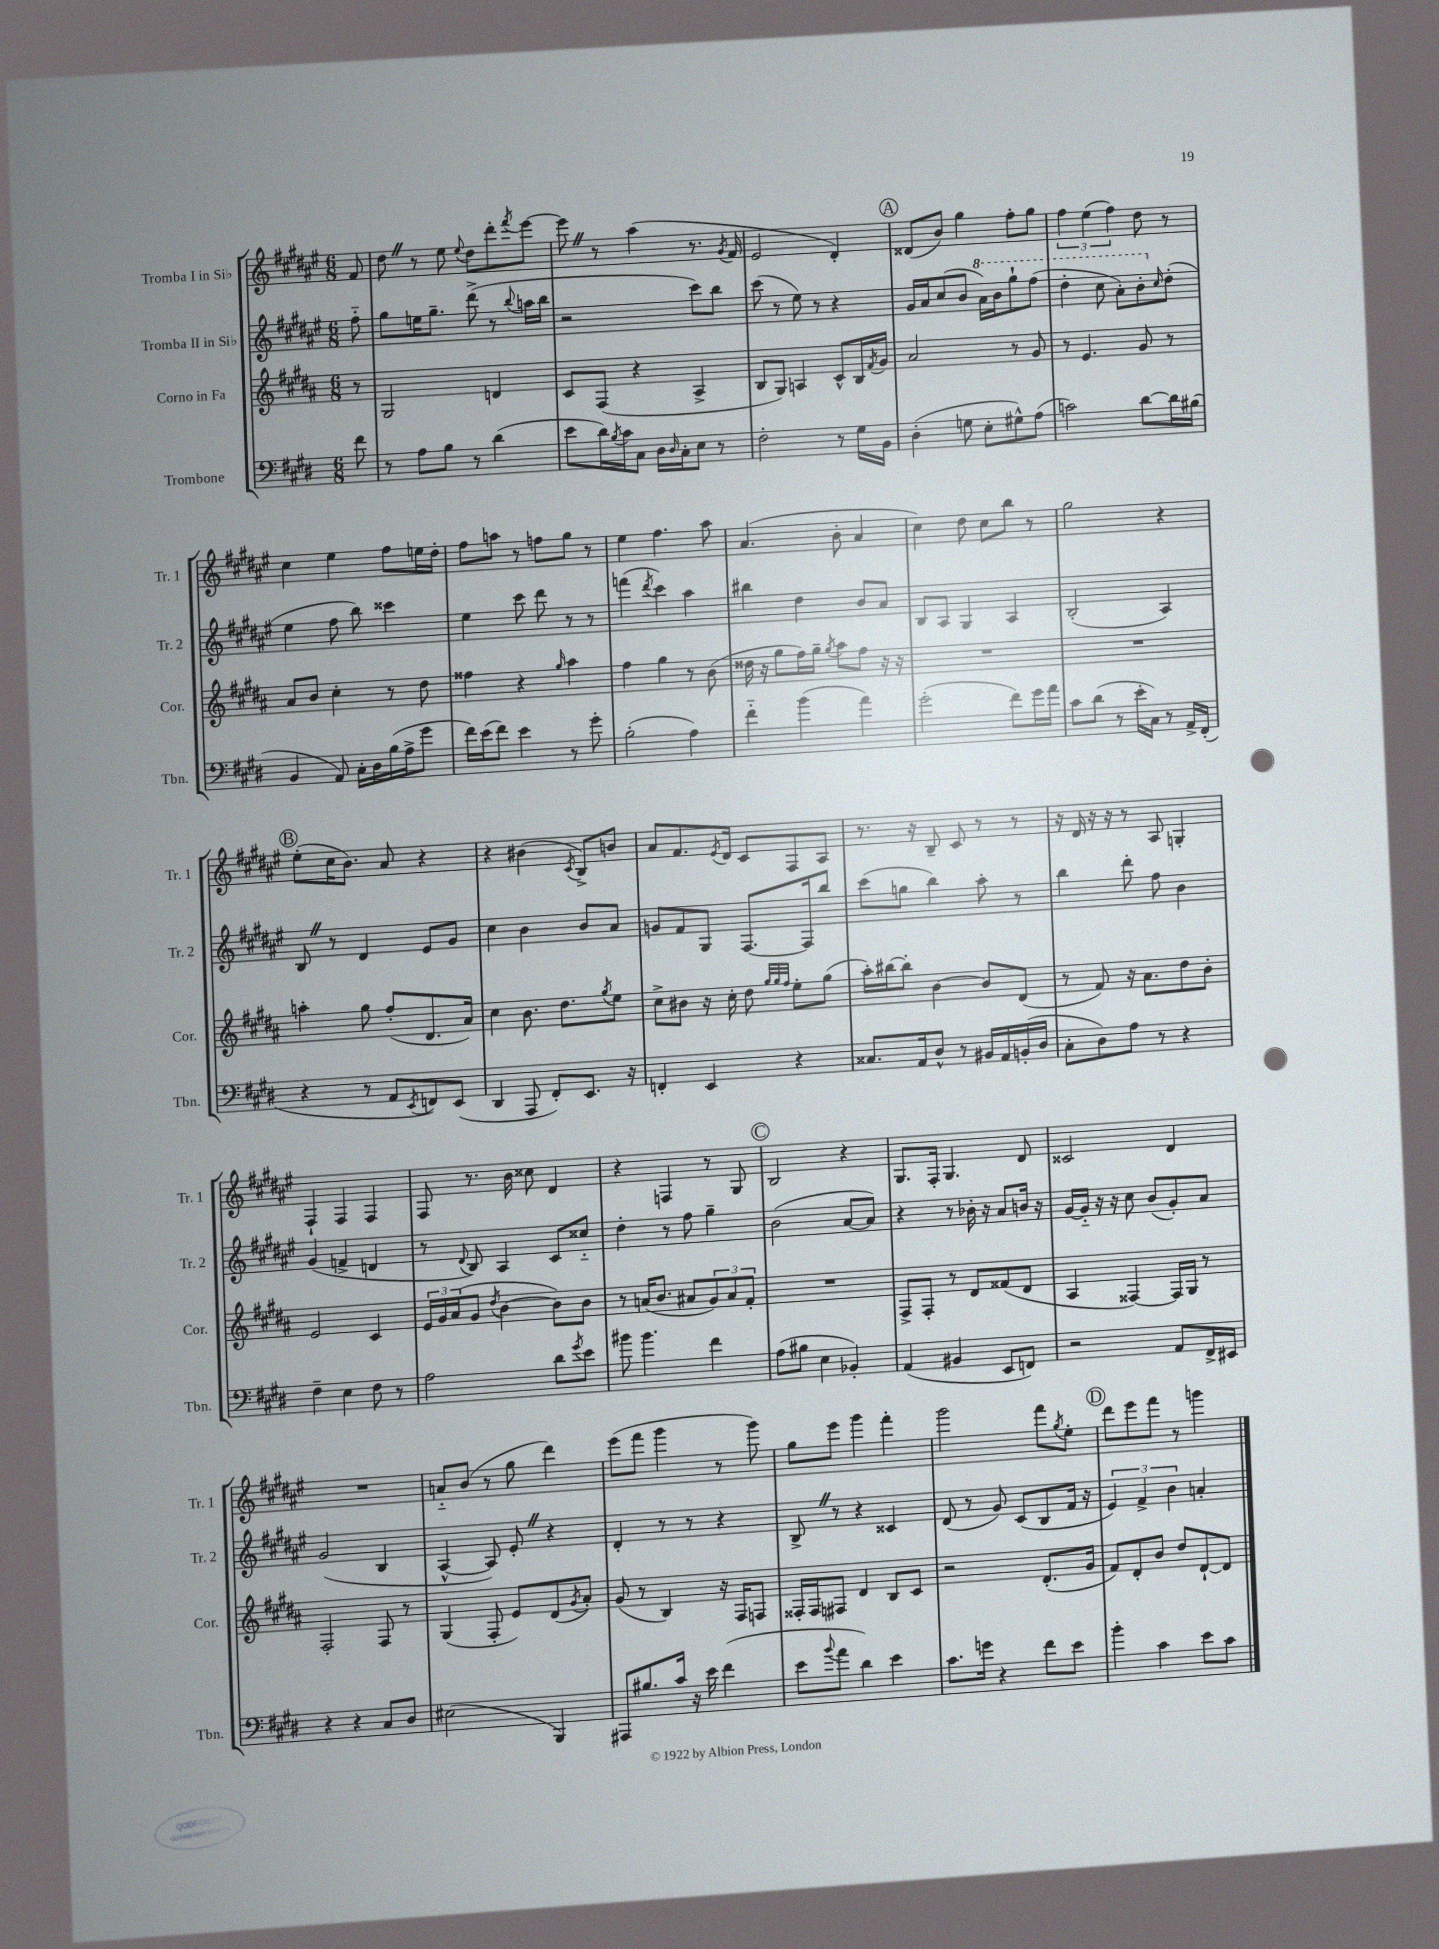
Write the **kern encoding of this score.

**kern	**kern	**kern	**kern
*staff4	*staff3	*staff2	*staff1
*clefF4	*clefG2	*clefG2	*clefG2
*k[f#c#g#d#]	*k[f#c#g#d#a#]	*k[f#c#g#d#a#e#]	*k[f#c#g#d#a#e#]
*M6/8	*M6/8	*M6/8	*M6/8
8f#\	8r	8ff#'~\	8f#/
=	=	=	=
8r	2G#/	8gg#\L	8dd#\
8A\L	.	16ee\K	8r
.	.	8.gg#~\J	.
8B\J	.	.	8ee#\
.	.	.	8qqee#/
8r	.	(8ddd#^\	8dd#\L
(4d#\	4d/	8r	8ddd#'\
.	.	8qqbb/	8qfff#/
.	.	16aa\LL	[8eee#\J
.	.	16bb\JJ	.
=	=	=	=
8e\L	8c#/L	2r	8eee#\]
16d#\L)	(8F#/J	.	8r
8qB/	.	.	.
16c#\J	.	.	.
8C#\J	4r	.	(4aa#\
16D#\LL	.	.	.
16qqD#/	.	.	.
16C#'\J	.	.	.
8E\J	4A#^/	8ccc#\L)	8.r
8r	.	8bb\J	.
.	.	.	8qg#/
.	.	.	16f#/
=	=	=	=
2F#'\	8B/L	(8ccc#\	2e#/
.	8G#/J)	8r	.
.	4A/	8ee#\)	.
.	.	8r	.
8r	8c#^^/L	4r	4d#'/)
16G#\LL	16B/L	.	.
.	8qf#/	.	.
16BB\JJ	16g#/JJ	.	.
=	=	=	=
(4D#'\	2a#/	16g#/LL	(8d##/L
.	.	16a#/J	.
.	.	(8cc#/	8b/J)
8G\	.	8b/J	4gg#\
8E'\L	.	16aa#\LL)	.
.	.	16bb\J	.
8G#^^\)	8r	8ggg#`\	8ff#'\L
(8A\J	8g#/	(8fff#\J	8gg#\J
=	=	=	=
2c\)	8r	4ddd#'\	6ff#\
.	4.e/	.	.
.	.	.	(6ee#\
.	.	8ccc#\	.
.	.	.	6ff#\)
.	.	8aa#'\L)	.
[8d#\L	8g#/	8bb'\	8dd#\
.	.	16qqcc#/	.
16d#\]L	8r	(8dd#'\J	8r
(16B#\JJ	.	.	.
=	=	=	=
4BB/	8a#/L	4ee#\	4cc#\
.	8b/J	.	.
8AA/)	4cc#'\	8ff#\	4ee#\
16C#'\LL	.	8bb\)	.
16D#\	.	.	.
(16B\	8r	4ccc##\	8ff#\L
16A^\J	.	.	.
8g#\J	8dd#\	.	16ee\L
.	.	.	16dd#'\JJ
=	=	=	=
16f#\LL)	4ff##\	4ee#\	8ff#\L
(16e\J	.	.	.
8f#\J)	.	.	8aa\J
4e\	4r	8ccc#\	8r
.	.	8ddd#\	8ff\L
.	16qqgg#/	.	.
8r	4aa#\	8r	8gg#\J
8g#'\	.	8r	8r
=	=	=	=
(2B'\	4ff#\	(4fff\	4ee#\
.	.	8qddd#/	.
.	4gg#\	4ccc#\)	4.ff#\
4A\)	8r	4aa#\	.
.	(8b\	.	8aa#\
=	=	=	=
4f#'~\	16dd##\	4bb#\	(4.a#/
.	16r	.	.
.	8gg#\L	.	.
(4b\	16ff#\L)	4dd#\	.
.	16gg#~\JJ	.	.
.	8qgg#/	.	.
.	8aa#\L	.	8b'\
4a\)	8ff#\J	8b/L	4a#/
.	16r	8a#/J	.
.	16r	.	.
=	=	=	=
(2g#'\	2.r	8B/L	4cc#\)
.	.	8A#/J	.
.	.	4G#/	8dd#\
.	.	.	8cc#\L
8f#\L)	.	4A#/	8bb\J
16g#\L	.	.	8r
16a\JJ	.	.	.
=	=	=	=
8c#\L	2.r	(2B'/	2gg#\
(8d#\J	.	.	.
8r	.	.	.
16e'\LL	.	.	.
16C#\JJ)	.	.	.
8r	.	4A#/)	4r
16AA^/LL	.	.	.
(16FF#'/JJ	.	.	.
=	=	=	=
4r	4aa'\	8B/	(8ee#'\L
.	.	8r	16cc#\K
.	.	.	8.b\J)
8r	8gg#\	4d#/	.
8AA/L	(8ff#'/L	.	8a#/
8qEE/	.	.	.
8FF/)	8.d#/	8e#/L	4r
(8EE/J	.	8g#/J	.
.	16a#/Jk)	.	.
=	=	=	=
4DD#/	4cc#\	4cc#\	4r
8AAA/	8.b\	4b\	(4b#\
8FF#'/L)	.	.	.
.	8.dd#\L	.	.
.	.	.	8qc#/
8.EE/J	.	8b/L	8B^/L)
.	8qgg#/	.	.
.	8ee\J	8a#/J	8b/J
16r	.	.	.
=	=	=	=
4FF'/	8cc#^\L	8g/L	8a#/L
.	8b#\J	8f#/	8.f#/
4EE/	16r	8G#/J	.
.	.	.	8qe#/
.	16cc#'\	.	16d#/Jk
.	8dd#\	[8.F#/L	8c#/L
.	32qqgg#/LLL	.	.
.	32qqgg#/	.	.
.	32qqff#/JJJ	.	.
4r	8ee'\L	.	8F#/
.	.	16F#/]k	.
.	(8gg#\J	8bb/J	8A#/J
=	=	=	=
8.C##/L	16aa#'\LL)	(8ccc#\L	8.r
.	[16bb#\J	.	.
.	8bb#'\]J	8gg\J	.
16AA/k	.	.	16r
8D#^^/J	[4b\	4bb\)	8B~/
8r	.	.	8c#/
16BB#/LL	8b/]L	8aa#'\	8r
16AA/	.	.	.
(16BB'/	(8d#/J	8r	8r
16D#/JJ	.	.	.
=	=	=	=
8C#'\L	8r	4bb\	16r
.	.	.	16d#/
8D#\)	8f#/)	.	16r
.	.	.	16r
8A\J	16r	8ddd#'\	8r
.	8.a#\L	.	.
8r	.	8ff#\	8A#/
4r	8dd#\	4b\	4G'/
.	8b'\J	.	.
=	=	=	=
4F#~\	2e/	(4g#/	4F#`/
4E\	.	4f^/	4F#/
8F#\	4c#/	4d/	4F#/
8r	.	.	.
=	=	=	=
2A\	24e/LL	8r	8F#/
.	24g#/	.	.
.	(24a#/J	.	.
.	.	8qqd#/	.
.	8g#/J	8B/)	8.r
.	8qdd#/	.	.
.	[4b\	4A#/	.
.	.	.	16b\
.	.	.	8cc##\
8d#\L	8b\]L)	8c#/L	4d#/
8qg#/	.	.	.
8e\J	8b\J	8cc##'~/J	.
=	=	=	=
8b#\	8r	4dd#'\	4r
4.b#\	(16a/LK	.	.
.	8.b/J	.	.
.	.	8r	4F/
.	8a#/L	8ff#\	.
4f#\	12g#/)	4gg#~\	8r
.	12a#/	.	.
.	.	.	8G#/
.	12f#'/J	.	.
=	=	=	=
(8A\L	2.r	(2b\	2B/
8B#\J	.	.	.
4E\	.	.	.
4BB-'/)	.	[8a#/L	4r
.	.	8a#/]J)	.
=	=	=	=
(4AA/	8F#^/L	4r	8.G#/L
.	8F#'/J	.	.
.	.	.	16F#'/Jk
4BB#/	8r	8r	4.G#/
.	8d#/L	16b-'\	.
.	.	16r	.
8EE/L	(8f##/	8a#/L	.
8FF/J)	8d#/J	16b/Jk	8d#/
.	.	16r	.
=	=	=	=
2r	4A#/	[16g#/LL	2c##/
.	.	16g#'~/]JJ	.
.	.	16r	.
.	.	16r	.
.	[4F##/)	8cc#\	.
.	.	(8b/L	.
8AA/L	16F##/]LL	8g#'/)	4d#/
.	16G#/JJ	.	.
16FF#^/L	8r	8a#/J	.
16EE#/JJ	.	.	.
=	=	=	=
4r	2F#'/	(2g#/	2.r
4r	.	.	.
8C#/L	8F#/	4B/	.
8D#/J	8r	.	.
=	=	=	=
(2E#\	(4G#/	[4A#^^/	8a'~/L
.	.	.	(8b/J
.	8F#'/	8A#/])	8r
.	8e/L)	8e#'/	8gg#\
4BBB/)	(8d#/	4r	4ddd#\)
.	8qg#/	.	.
.	8a#'/J)	.	.
=	=	=	=
8AAA#/L	(8g#/	4d#'/	(8eee#\L
8.B#/	8r	.	8fff#\J
.	4B/)	8r	4ggg#\
16c#/Jk	.	.	.
16r	.	8r	.
16e\	.	.	.
(4f#\	16r	4r	8r
.	16F#/LK	.	.
.	8F/J	.	8ggg#\)
=	=	=	=
8e\L	16F##'/LL	8B^/	8gg#\L
.	16F##/J	.	.
8qqb/	.	.	.
8a\J	8F#/J	8r	8eee#\J
4d#\)	4d#/	4r	4ggg#\
4e\	8B/L	4c##/	4fff#'\
.	8c#/J	.	.
=	=	=	=
8.c#\L	2r	(8d#/	2ggg#\
.	.	8r	.
16g\Jk	.	.	.
4r	.	8g#/)	.
.	.	(8c#/L	.
8f#\L	(8.d#'/L	8B/	8fff#\L
.	.	.	8qgg#/
8e\J	.	16f#/Jk	8ee#'\J
.	16g#/Jk	16r	.
=	=	=	=
4b'\	8f#/L)	6e#/)	8ddd#\L
.	8d#'/	.	8eee#\
.	.	6f#^/	.
4c#\	8b/J	.	8fff#\J
.	.	6b\	.
.	8dd#/L	.	8r
8e\L	[8d#`/	4a'/	4ggg\
8c#\J	8d#/]J	.	.
==	==	==	==
*-	*-	*-	*-
